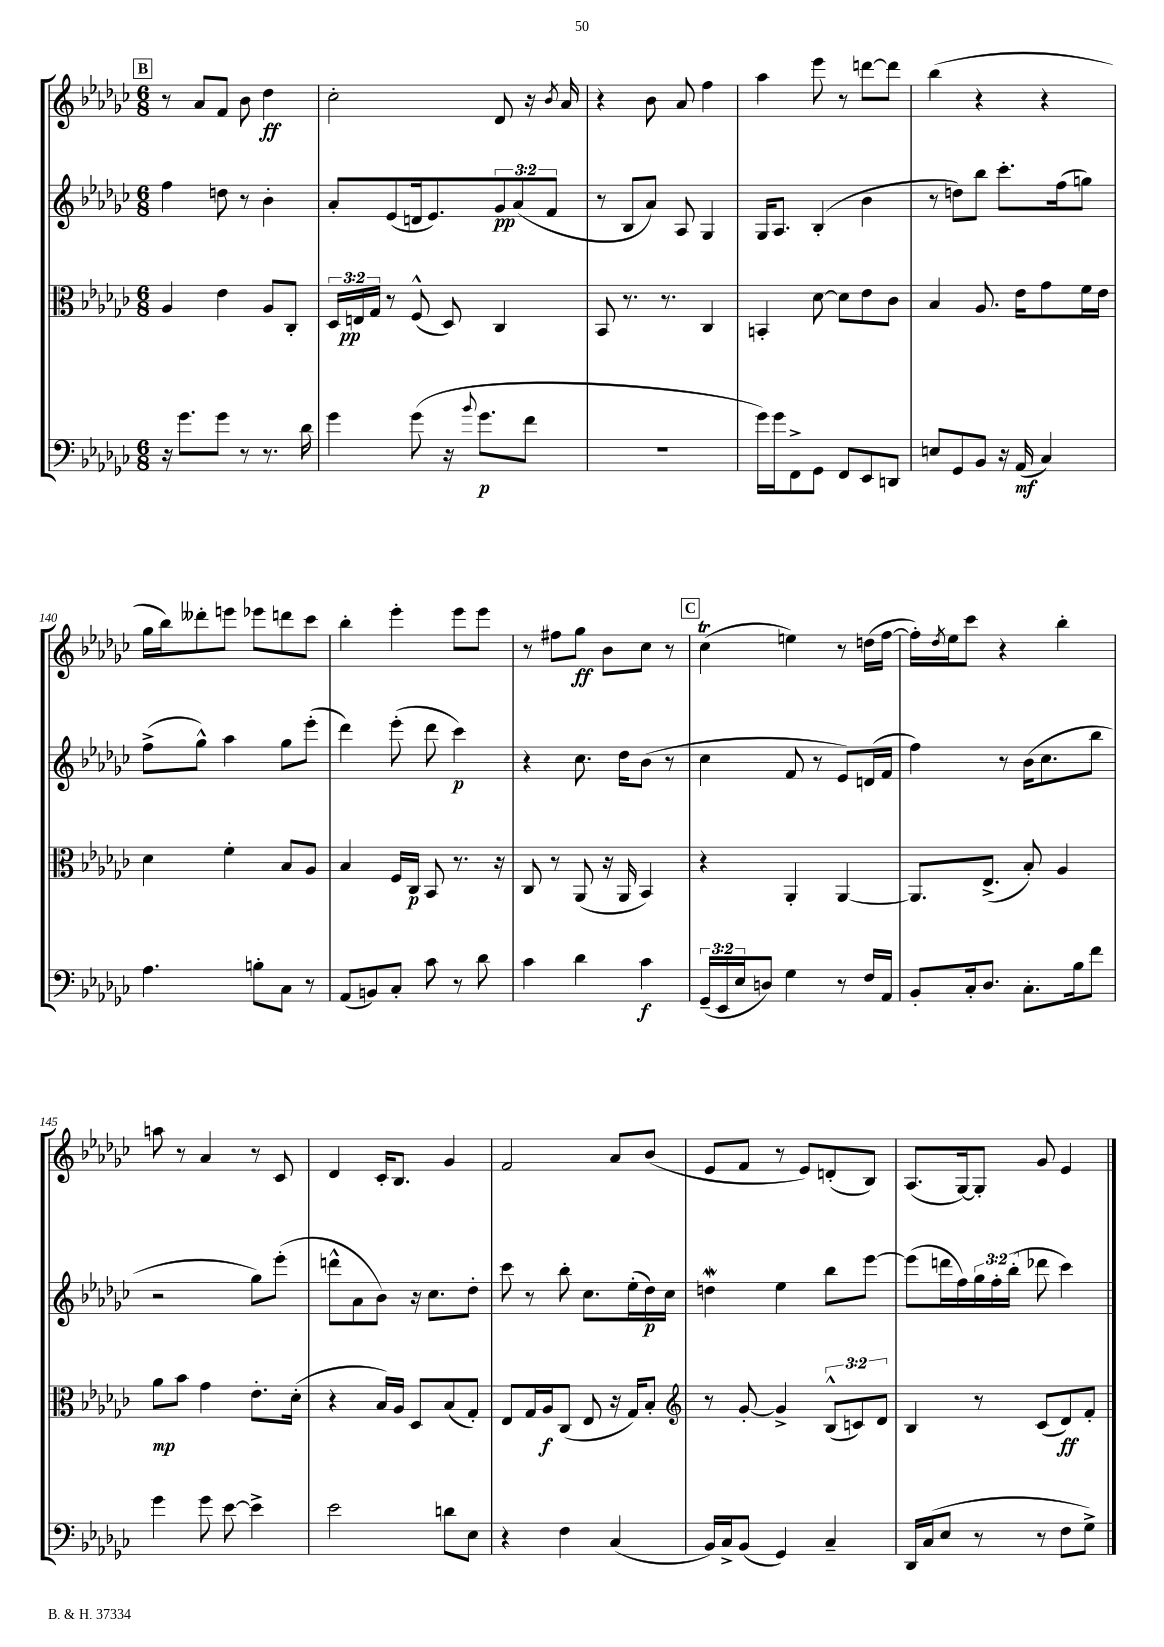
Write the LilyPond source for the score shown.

<<
\new StaffGroup <<
\new Staff = "s0" {
    \clef treble \key ges \major \numericTimeSignature \time 6/8
    \mark \markup { \box "B" } r8 aes'8 f'8 bes'8 des''4\ff |
    ces''2-. des'8 r16 \acciaccatura { bes'8 } aes'16 |
    r4 bes'8 aes'8 f''4 |
    aes''4 ees'''8 r8 d'''8~ d'''8 |
    bes''4( r4 r4 |
    ges''16 bes''16) deses'''8-. e'''8 ees'''8 d'''8 ces'''8 |
    bes''4-. ees'''4-. ees'''8 ees'''8 |
    r8 fis''8 ges''8\ff bes'8 ces''8 r8 |
    \mark \markup { \box "C" } ces''4\trill( e''4) r8 d''16( f''16~ |
    f''16-.) \acciaccatura { des''8 } ees''16 ces'''8 r4 bes''4-. |
    a''8 r8 aes'4 r8 ces'8 |
    des'4 ces'16-. bes8. ges'4 |
    f'2 aes'8 bes'8( |
    ees'8 f'8 r8 ees'8) d'8-.( bes8) |
    aes8.( ges16~) ges8-. ges'8 ees'4 \bar "|." |
}
\new Staff = "s1" {
    \clef treble \key ges \major \numericTimeSignature \time 6/8 \override Staff.TupletNumber.text = #tuplet-number::calc-fraction-text
    \mark \markup { \box "B" } f''4 d''8 r8 bes'4-. |
    aes'8-. ees'8( d'16 ees'8.) \tuplet 3/2 { ges'8\pp aes'8( f'8 } |
    r8 bes8 aes'8) aes8 ges4 |
    ges16 aes8. bes4-.( bes'4 |
    r8 d''8) bes''8 ces'''8.-. f''16( g''8) |
    f''8->( ges''8-^) aes''4 ges''8 ees'''8-.( |
    des'''4) ees'''8-.( des'''8 ces'''4\p) |
    r4 ces''8. des''16 bes'8( r8 |
    \mark \markup { \box "C" } ces''4 f'8 r8 ees'8) d'16( f'16 |
    f''4) r8 bes'16( ces''8. bes''8 |
    r2 ges''8) ees'''8-.( |
    d'''8-^ aes'8 bes'8) r16 ces''8. des''8-. |
    ces'''8 r8 bes''8-. ces''8. ees''16-.( des''16\p) ces''16 |
    d''4\mordent ees''4 bes''8 ees'''8~ |
    ees'''8( d'''16 f''16) \tuplet 3/2 { ges''16 f''16-. bes''16-.( } des'''8 ces'''4) \bar "|." |
}
\new Staff = "s2" {
    \clef alto \key ges \major \numericTimeSignature \time 6/8 \override Staff.TupletNumber.text = #tuplet-number::calc-fraction-text
    \mark \markup { \box "B" } aes4 ees'4 aes8 ces8-. |
    \tuplet 3/2 { des16 e16\pp ges16 } r8 f8-^( des8) ces4 |
    bes,8 r8. r8. ces4 |
    b,4-. des'8~ des'8 ees'8 ces'8 |
    bes4 aes8. ees'16 ges'8 f'16 ees'16 |
    des'4 f'4-. bes8 aes8 |
    bes4 f16 ces16\p bes,8 r8. r16 |
    ces8 r8 aes,8( r16 aes,16 bes,4) |
    \mark \markup { \box "C" } r4 aes,4-. aes,4~ |
    aes,8. ees8.->( bes8-.) aes4 |
    aes'8\mp bes'8 ges'4 ees'8.-. des'16-.( |
    r4 bes16) aes16 des8 bes8( ges8-.) |
    ees8 ges16 aes16\f ces8( ees8 r16 ges16) bes8-. |
    \clef treble r8 ges'8~-. ges'4-> \tuplet 3/2 { bes8-^( c'8) des'8 } |
    bes4 r8 ces'8( des'8\ff) f'8-. \bar "|." |
}
\new Staff = "s3" {
    \clef bass \key ges \major \numericTimeSignature \time 6/8 \override Staff.TupletNumber.text = #tuplet-number::calc-fraction-text
    \mark \markup { \box "B" } r16 ges'8. ges'8 r8 r8. des'16 |
    ges'4 ges'8( r16 \appoggiatura { bes'8 } ges'8.\p f'8 |
    R2. |
    ges'16) ges'16 f,8-> ges,8 f,8 ees,8 d,8 |
    e8 ges,8 bes,8 r16 aes,16\mf( ces4) |
    aes4. b8-. ces8 r8 |
    aes,8( b,8) ces8-. ces'8 r8 des'8 |
    ces'4 des'4 ces'4\f |
    \mark \markup { \box "C" } \tuplet 3/2 { ges,16--( ees,16 ees16 } d8) ges4 r8 f16 aes,16 |
    bes,8-. ces16-. des8. ces8.-. bes16 f'8 |
    ges'4 ges'8 ees'8~ ees'4-> |
    ees'2 d'8 ees8 |
    r4 f4 ces4( |
    bes,16) ces16-> bes,8( ges,4) ces4-- |
    des,16 ces16( ees8 r8 r8 f8 ges8->) \bar "|." |
}
>>
>>
\layout { \context { \Score currentBarNumber = #135 } }
